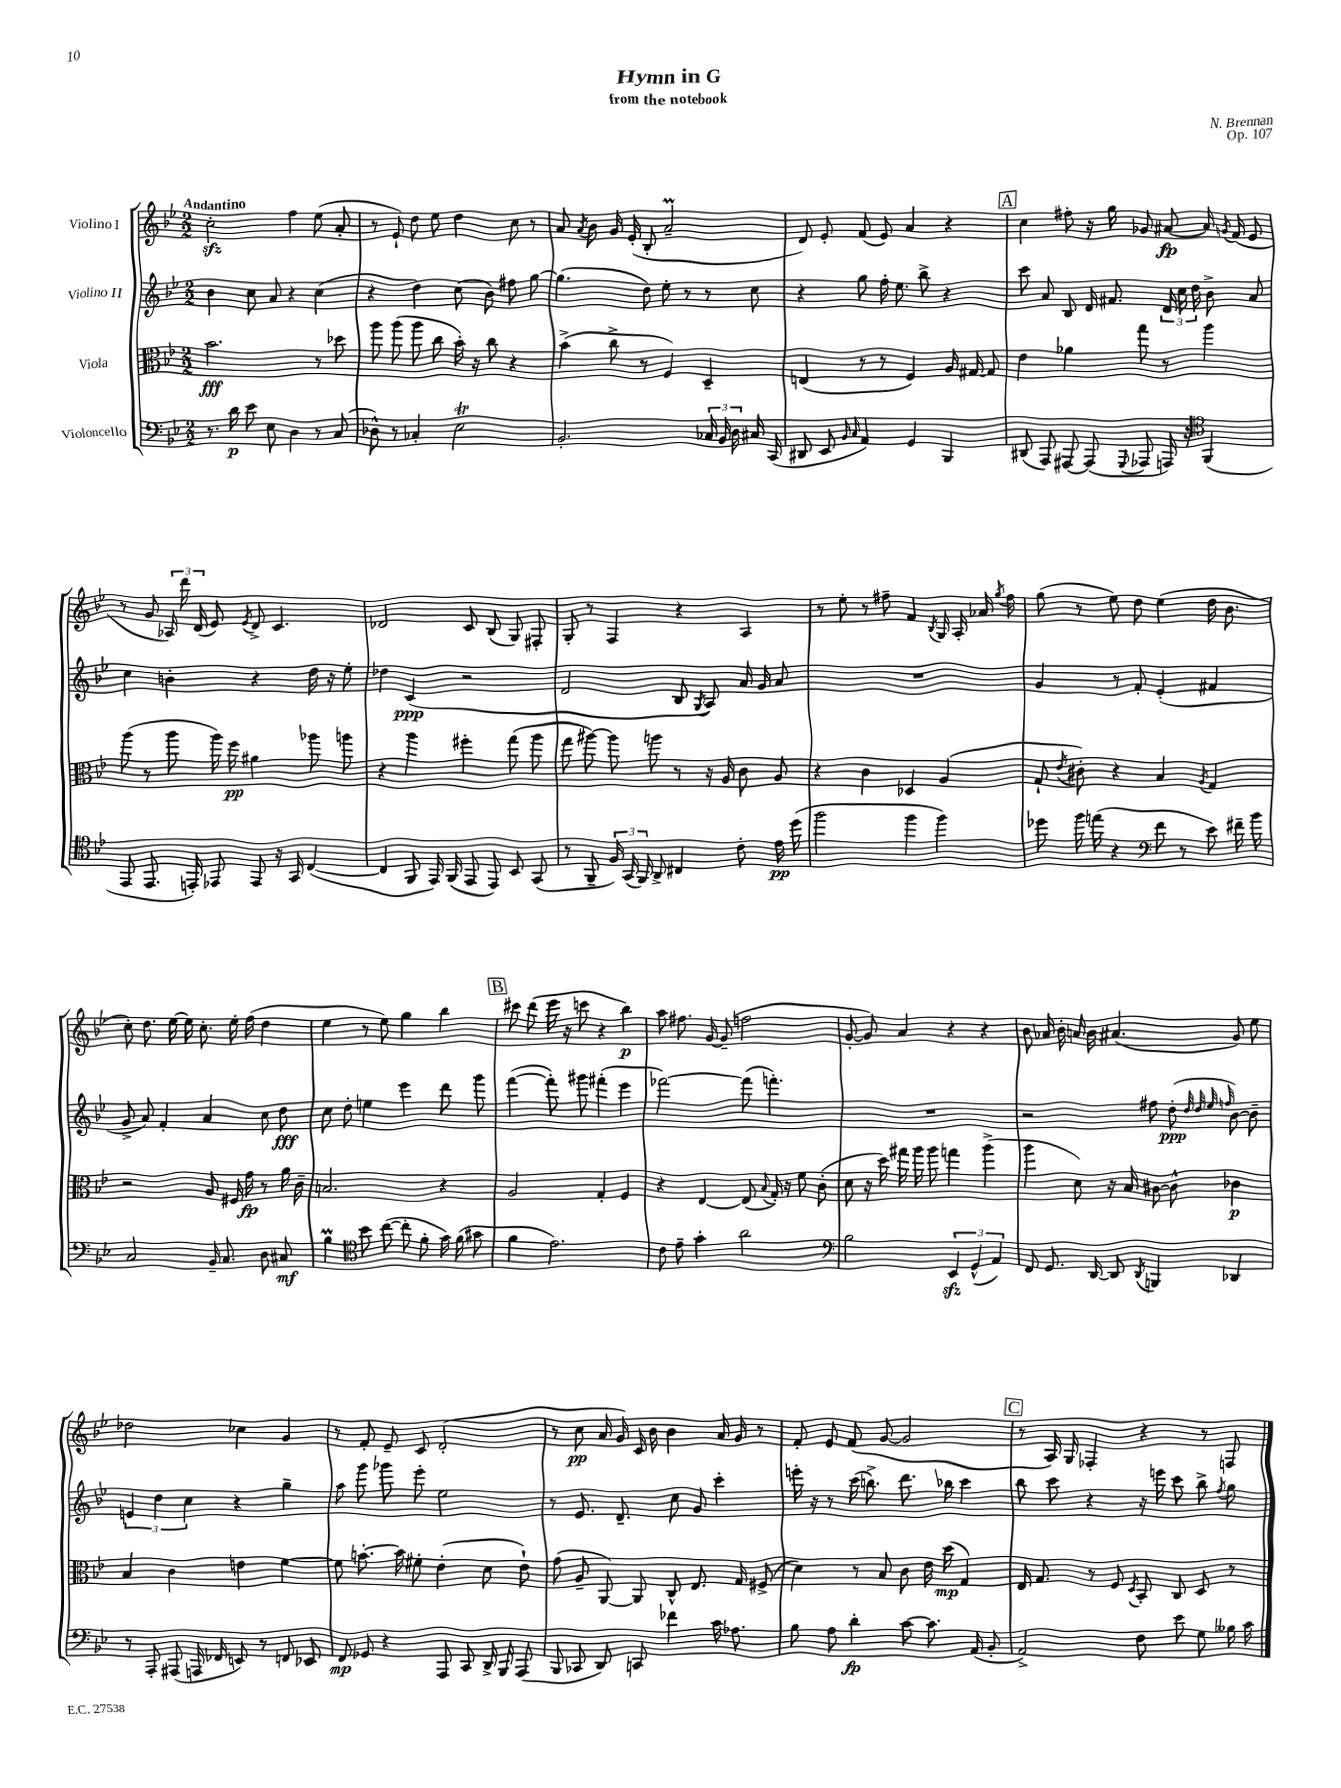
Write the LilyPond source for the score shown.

\header { title = "Hymn in G" composer = "N. Brennan" subtitle = "from the notebook" opus = "Op. 107" }
<<
\new StaffGroup <<
\new Staff = "s0" \with { instrumentName = "Violino I" } {
    \clef treble \key bes \major \numericTimeSignature \time 2/2 \tempo "Andantino"
    \autoBeamOff c''2-.\sfz f''4 ees''8( a'8-. |
    r8 ees'8-!) d''8 ees''8 d''4 c''8 r8 |
    a'8 \acciaccatura { a'8 } bes'8 g'16 ees'16-.( bes8-. a'2--\prall |
    d'8) ees'8-. f'8( ees'8) a'4 r4 |
    \mark \markup { \box "A" } c''4 fis''8-. r16 g''16 ges'8 ais'8~\fp ais'16 \acciaccatura { g'8 } f'16( ees'8 |
    r8 g'8 \tuplet 3/2 { aes16) d'''16 d'16( } ees'8) \acciaccatura { ees'8 } d'8-> c'4. |
    des'2 c'8 bes8( g8) fis8-. |
    g8-. r8 f4 r4 a4 |
    r8 ees''8-. r8 fis''8-- f'4 \acciaccatura { bes8 } g16 a16-. aes'16 \acciaccatura { g''8 } fis''16 |
    g''8( r8 ees''8) d''8 ees''4( d''16 bes'8. |
    c''8-.) d''8. ees''16~ ees''16 c''8.-. ees''16-. f''16( d''4 |
    ees''4 r8 ees''8) g''4 bes''4 |
    \mark \markup { \box "B" } cis'''8 d'''8( ees'''16 r16 c'''8 r4 bes''4\p) |
    a''8 fis''8. g'16~ g'8--( f''2 |
    g'8~-. g'8) a'4 r4 r4 |
    bes'8 aes'16 bes'16-. a'16 bes'16 ais'4.( g'8) ees''8 |
    des''2 ces''4 g'4 |
    r8 f'8-. ees'8-- c'8 d'2-.( |
    r8 c''8\pp a'16 g'16) c'16 bes'16 bes'4 a'16 g'16 r8 |
    f'8-. ees'8 f'8( g'8~ g'2 |
    \mark \markup { \box "C" } r8 a16) g16 fes4-. r4 r8 f8 \bar "|." |
}
\new Staff = "s1" \with { instrumentName = "Violino II" } {
    \clef treble \key bes \major \numericTimeSignature \time 2/2
    \autoBeamOff bes'4 c''8 a'8 r4 c''4( |
    r4 d''4) c''8( bes'8) fis''8 g''8~ |
    g''4.( d''8) ees''8-. r8 r8 c''8 |
    r4 g''8 f''16-. ees''8. bes''8-> r4 |
    \mark \markup { \box "A" } c'''8 a'8 bes8 d'16 fis'8. \tuplet 3/2 { d'16 c''16 d''16 } bes'8-> a'8 |
    c''4 b'4-. r4 d''16 r16 ees''8-. |
    des''4 c'4\ppp( r2 |
    d'2 bes8 \acciaccatura { g8 } a8) a'16 g'16 a'8 |
    R1 |
    g'4 r8 f'8-. ees'4-.( fis'4 |
    g'8-> a'8) f'4-. a'4 c''8 d''8\fff |
    c''8 d''8-. e''4 ees'''4 d'''8 g'''8 |
    \mark \markup { \box "B" } f'''4~( f'''8-.) gis'''8 fis'''4-.( ees'''4 |
    fes'''2~) fes'''8( f'''4.-.) |
    R1 |
    r2 fis''8 d''8-.\ppp( \grace { d''32 d''32 ees''32 f''32 } bes'8~) bes'8-- |
    \tuplet 3/2 { e'4 d''4 c''4 } r4 g''4-- |
    a''8 g'''8 ges'''8 ees'''8-. ees''2 |
    r8 ees'8. d'8.-- c''8 g'8 c'''4-. |
    e'''16-. r16 r8 c'''16( b''8.->) d'''8. bes''16 c'''4 |
    \mark \markup { \box "C" } bes''8 c'''8 r4 r16 e'''16 c'''8 bes''8-> \acciaccatura { f''8 } g''8 \bar "|." |
}
\new Staff = "s2" \with { instrumentName = "Viola" } {
    \clef alto \key bes \major \numericTimeSignature \time 2/2
    \autoBeamOff bes'2.\fff r8 des''8 |
    a''8 a''8( a''8 c''8 bes'16-.) r16 c''8 r4 |
    bes'4->( c''8-> r8 f4) d4-- |
    e4( r8 r8 f4) a16 gis16~ gis8 |
    \mark \markup { \box "A" } ees'4 aes'4 g''8 r8 a''4 |
    a''8( r8 a''8 a''16) f''16\pp ais'4 aes''8 a''8 |
    r4 a''4 fis''4-. g''8( a''8 |
    g''8 ais''8~) ais''8 a''8 r8 r16 a16 c'8 a8 |
    r4 c'4 des4 a4( |
    g8-! \acciaccatura { ees'8 } cis'8-.) r4 bes4 \acciaccatura { a8 } g4 |
    r2 a8 fis16 g'16\fp r8 a'16 c'16-- |
    b2. r4 |
    \mark \markup { \box "B" } a2 g4-. f4 |
    r4 ees4~ ees8( \appoggiatura { bes8 } g16-.) r16 f'8 c'8-.( |
    d'8 r16 d''16) gis''16 a''16 a''8 g''4 a''4->( |
    a''4 d'8) r16 bes16 cis'8~ cis'8-^ ces'4\p |
    bes4 c'4 e'4 f'4~ |
    f'8 b'8.~-. b'16 fis'8-. ees'4-.( d'8 ees'8-!) |
    g'8( a8-- a,8~) a,8 c8-^ ees8. g16 fis8->( |
    d'4) r8 bes8 c'8 ees'16 d''16\mp( g4) |
    \mark \markup { \box "C" } ees16 g8. r8 f8 \acciaccatura { d8 } bes,8-. c8 d8 r8 \bar "|." |
}
\new Staff = "s3" \with { instrumentName = "Violoncello" } {
    \clef bass \key bes \major \numericTimeSignature \time 2/2
    \autoBeamOff r8. d'16\p ees'8 ees8 d4 r8 c8( |
    des8-^) r8 ces4-. ees2\trill |
    bes,2.-. \tuplet 3/2 { ces16 bes,16 d16 } cis16 c,16( |
    dis,8 ees,8 \grace { bes,16 c16 } a,4) g,4 bes,,4 |
    \mark \markup { \box "A" } dis,8( a,,8) ais,,8~ ais,,8( \appoggiatura { g,,8 } aes,,8 a,,16) r16 \clef tenor f,4( |
    ees,8 ees,8. e,16-.) ees,8 ees,8 r16 g,16 c4~( |
    c4 f,8 ees,16) f,16( ees,8 ees,8) bes,8 g,8( |
    r8 f,8-- \tuplet 3/2 { f16) g,16( f,16) } a,8-> cis4 c'8-. ees'16\pp d''16( |
    f''2 f''4 f''4) |
    des''8 f''16 e''16( r4 \clef bass f'8 r8 ees'8) fis'16-- bes'16 |
    c2 bes,16-- c8. d8 cis8\mf |
    bes4\prall \clef tenor bes'8 c''8~( c''8-. f'8-. g'16) f'16( gis'8 |
    \mark \markup { \box "B" } f'4 ees'2.) |
    c'8 ees'8-- g'4-. a'2 |
    \clef bass bes2 \tuplet 3/2 { ees,4\sfz g,4-^( a,4) } |
    f,8 g,8. d,16~ d,8 \acciaccatura { d,8 } b,,4 des,4 |
    r8 a,,8-. ais,,8( a,,16 fes,16 e,8) r8 f,8 ees,8 |
    f,8\mp ges,8 r4 a,,8 c,8 d,16-> bes,,16 a,,8( |
    bes,,8 ces,8 d,8) c,8 fes'4 c'16 aes8. |
    bes8 a8 d'4-.\fp c'8~ c'8. a,16( bes,8-. |
    \mark \markup { \box "C" } a,2->) f8 ees'8 g8 beses16 c'16 \bar "|." |
}
>>
>>
\layout { \context { \Score \remove "Bar_number_engraver" } }
